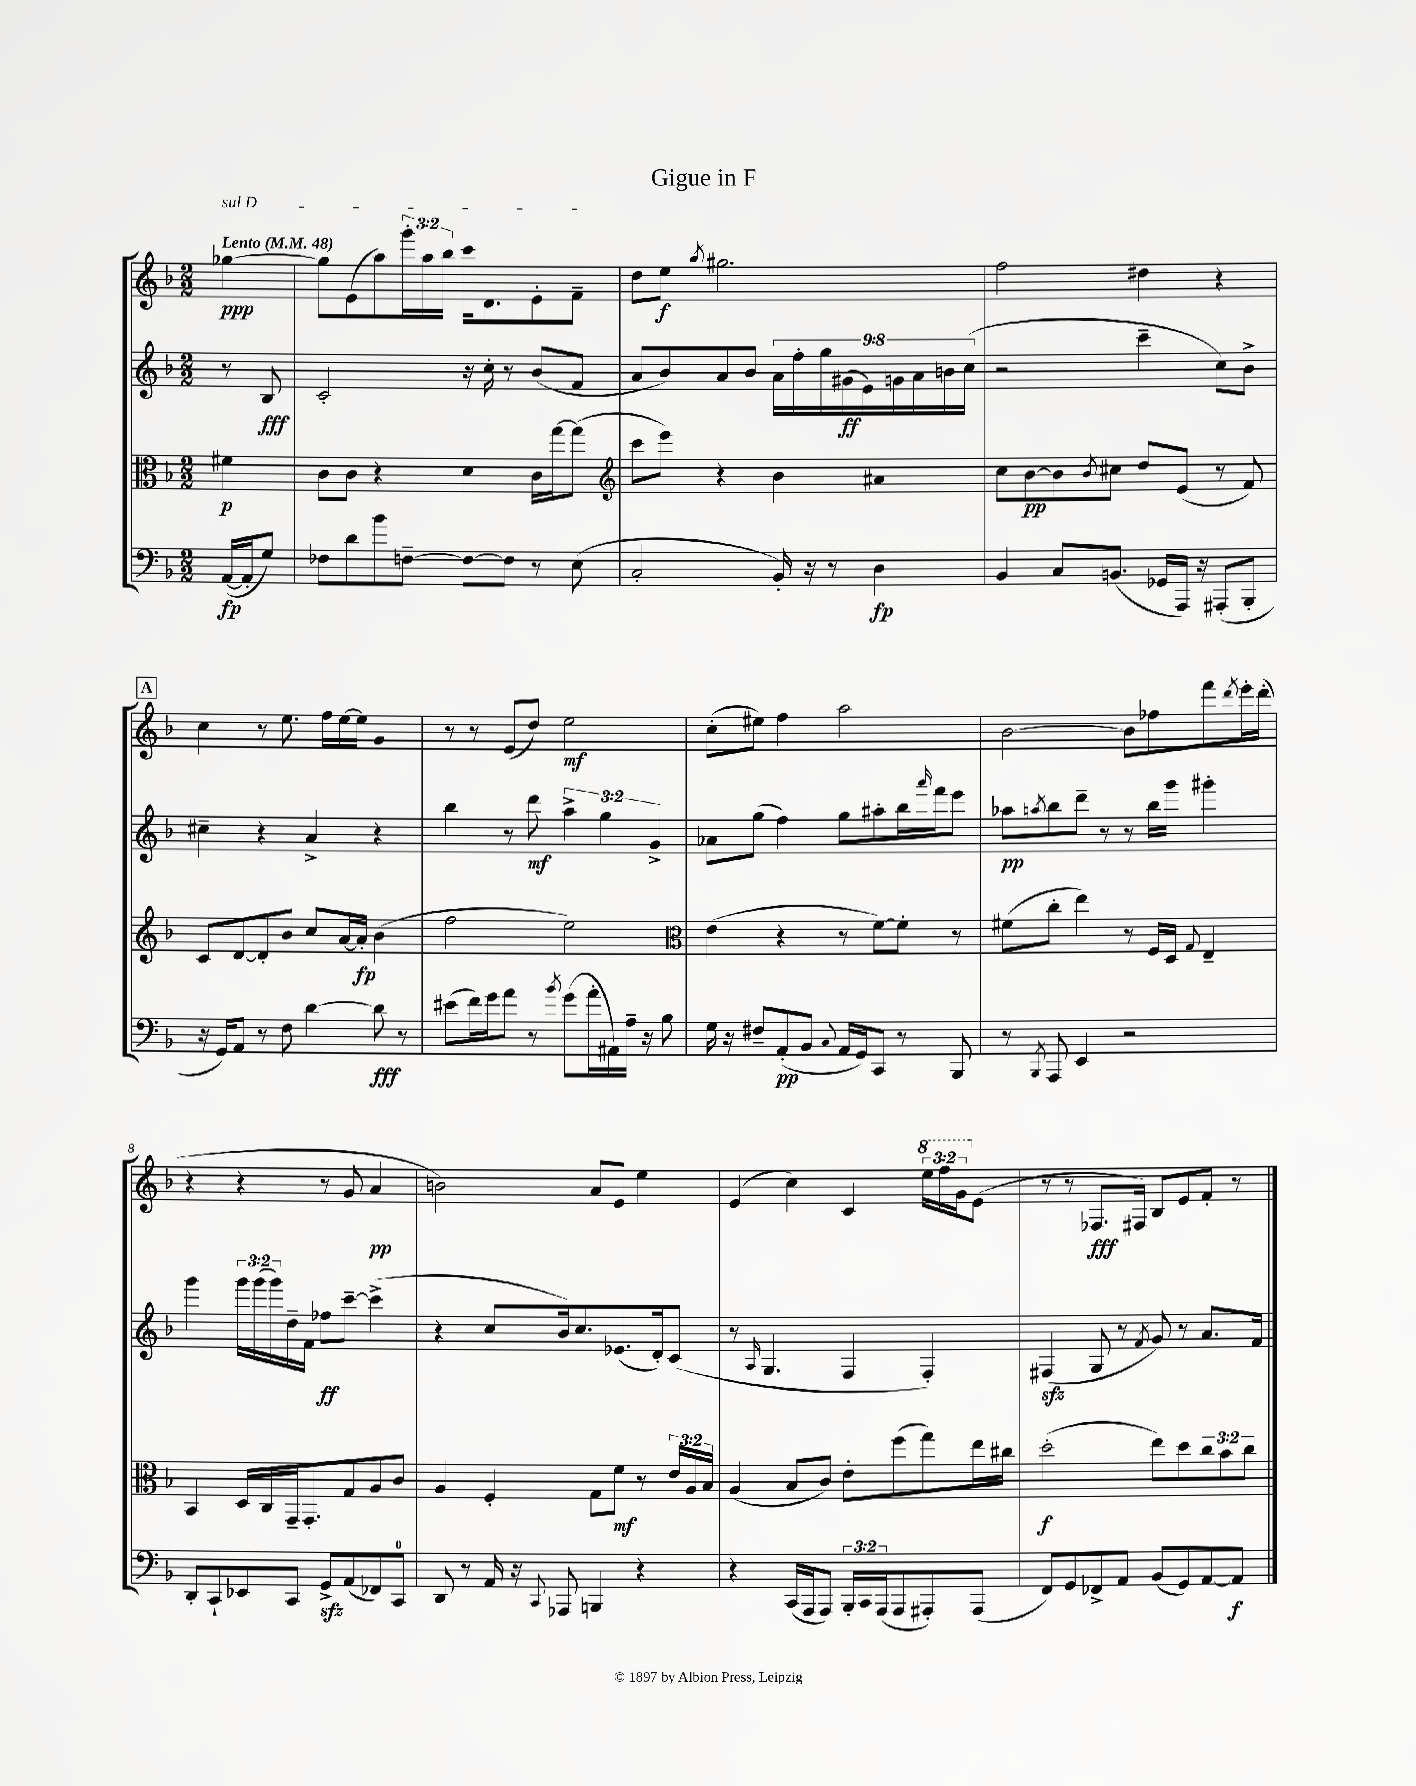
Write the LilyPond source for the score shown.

\header { title = "Gigue in F" }
<<
\new StaffGroup <<
\new Staff = "s0" {
    \clef treble \key f \major \numericTimeSignature \time 2/2 \override Staff.TupletNumber.text = #tuplet-number::calc-fraction-text \partial 4 \tempo "Lento" 4 = 48
    \once \override TextSpanner.bound-details.left.text = \markup { \italic "sul D" } ges''4~\ppp\startTextSpan |
    ges''8 e'8( a''8) \tuplet 3/2 { g'''16-. a''16 bes''16 } c'''16 d'8. e'8-. f'8--\stopTextSpan |
    d''8 e''8\f \acciaccatura { a''8 } gis''2. |
    f''2 dis''4 r4 |
    \mark \markup { \box "A" } c''4 r8 e''8. f''16 e''16~ e''16 g'4 |
    r8 r8 e'8( d''8) e''2\mf |
    c''8-.( eis''8) f''4 a''2 |
    bes'2~ bes'8 fes''8 f'''8 \acciaccatura { d'''8 } e'''16-. d'''16-.( |
    r4 r4 r8 g'8 a'4\pp |
    b'2) a'8 e'8 e''4 |
    e'4( c''4) c'4 \tuplet 3/2 { \ottava #1 e'''16 f'''16 g''16 \ottava #0 } e'8( |
    r8 r8 fes8.\fff fis16) bes8 e'8 f'8-. r8 \bar "|." |
}
\new Staff = "s1" {
    \clef treble \key f \major \numericTimeSignature \time 2/2 \override Staff.TupletNumber.text = #tuplet-number::calc-fraction-text \partial 4
    r8 bes8\fff |
    c'2-. r16 c''16-. r8 bes'8( f'8 |
    a'8 bes'8) a'8 bes'8 \tuplet 9/8 { a'16 f''16-. g''16 gis'16\ff( e'16) g'16 a'16 b'16 c''16( } |
    r2 c'''4-- c''8) bes'8-> |
    \mark \markup { \box "A" } cis''4-- r4 a'4-> r4 |
    bes''4 r8 d'''8\mf \tuplet 3/2 { a''4-> g''4 g'4-> } |
    aes'8 g''8( f''4) g''8 ais''8-. bes''16 \grace { a'''16 } f'''16 e'''8 |
    aes''8\pp \acciaccatura { a''8 } bes''8 d'''8-- r8 r8 bes''16 g'''16 gis'''4-. |
    g'''4 \tuplet 3/2 { g'''16 g'''16( g'''16) } d''16-- f'16 fes''8\ff c'''8~-- c'''4->( |
    r4 c''8 bes'16) c''8. ees'8.( d'16-.) c'8( |
    r8 \grace { a16 } g4. f4 f4-.) |
    fis4\sfz( g8 r8 \acciaccatura { f'8 } g'8) r8 a'8. f'16 \bar "|." |
}
\new Staff = "s2" {
    \clef alto \key f \major \numericTimeSignature \time 2/2 \override Staff.TupletNumber.text = #tuplet-number::calc-fraction-text \partial 4
    fis'4\p |
    c'8 c'8 r4 d'4 c'16 g''16~ g''8( |
    \clef treble c'''8 e'''8) r4 bes'4 ais'4 |
    c''8 bes'8~\pp bes'8 \acciaccatura { bes'8 } cis''8 d''8 e'8( r8 f'8) |
    \mark \markup { \box "A" } c'8 d'8~ d'8-. bes'8 c''8 a'16~ a'16-.\fp bes'4( |
    f''2 e''2) |
    \clef alto e'4( r4 r8 f'8~) f'8-. r8 |
    fis'8( c''8-. e''4) r8 f16 d16 \appoggiatura { g8 } e4-- |
    bes,4 d16 c16 g,16-- g,8.-. g8 a8 c'8 |
    a4 f4-. g8 f'8\mf r8 \tuplet 3/2 { e'16 a16 bes16 } |
    a4( bes8 c'8) e'8-. f''8( g''8) e''16 cis''16 |
    d''2-.\f( e''8) d''8 \tuplet 3/2 { c''8 bes'8 c''8 } \bar "|." |
}
\new Staff = "s3" {
    \clef bass \key f \major \numericTimeSignature \time 2/2 \override Staff.TupletNumber.text = #tuplet-number::calc-fraction-text \partial 4
    a,16~\fp( a,16-. g8) |
    fes8 d'8 bes'8 f8~-- f8~ f8 r8 e8( |
    c2-. bes,16-.) r16 r8 d4\fp |
    bes,4 c8 b,8.( ges,16 a,,16) r16 ais,,8-.( bes,,8-. |
    \mark \markup { \box "A" } r16 g,16) a,8 r8 f8 d'4~ d'8\fff r8 |
    eis'8( f'16) g'16 a'8 r8 \acciaccatura { bes'8 } g'8( a'16-. ais,16) a16-- r16 bes8 |
    g16 r16 fis8-- a,8-.\pp( bes,8 \appoggiatura { c8 } a,16 g,16) c,8 r8 bes,,8 |
    r8 \acciaccatura { bes,,8 } a,,8 e,4 r2 |
    d,8-. c,8-! ees,8 c,8 g,8->\sfz a,8( fes,8) c,8-0 |
    d,8 r8 a,16 r16 \appoggiatura { c,8 } aes,,8 b,,4 r4 |
    r4 c,16( a,,16 a,,8) \tuplet 3/2 { bes,,16-. c,16 a,,16( } a,,8 ais,,8-.) ais,,8( |
    f,8) g,8 fes,8-> a,8 bes,8( g,8) a,8~ a,8\f \bar "|." |
}
>>
>>
